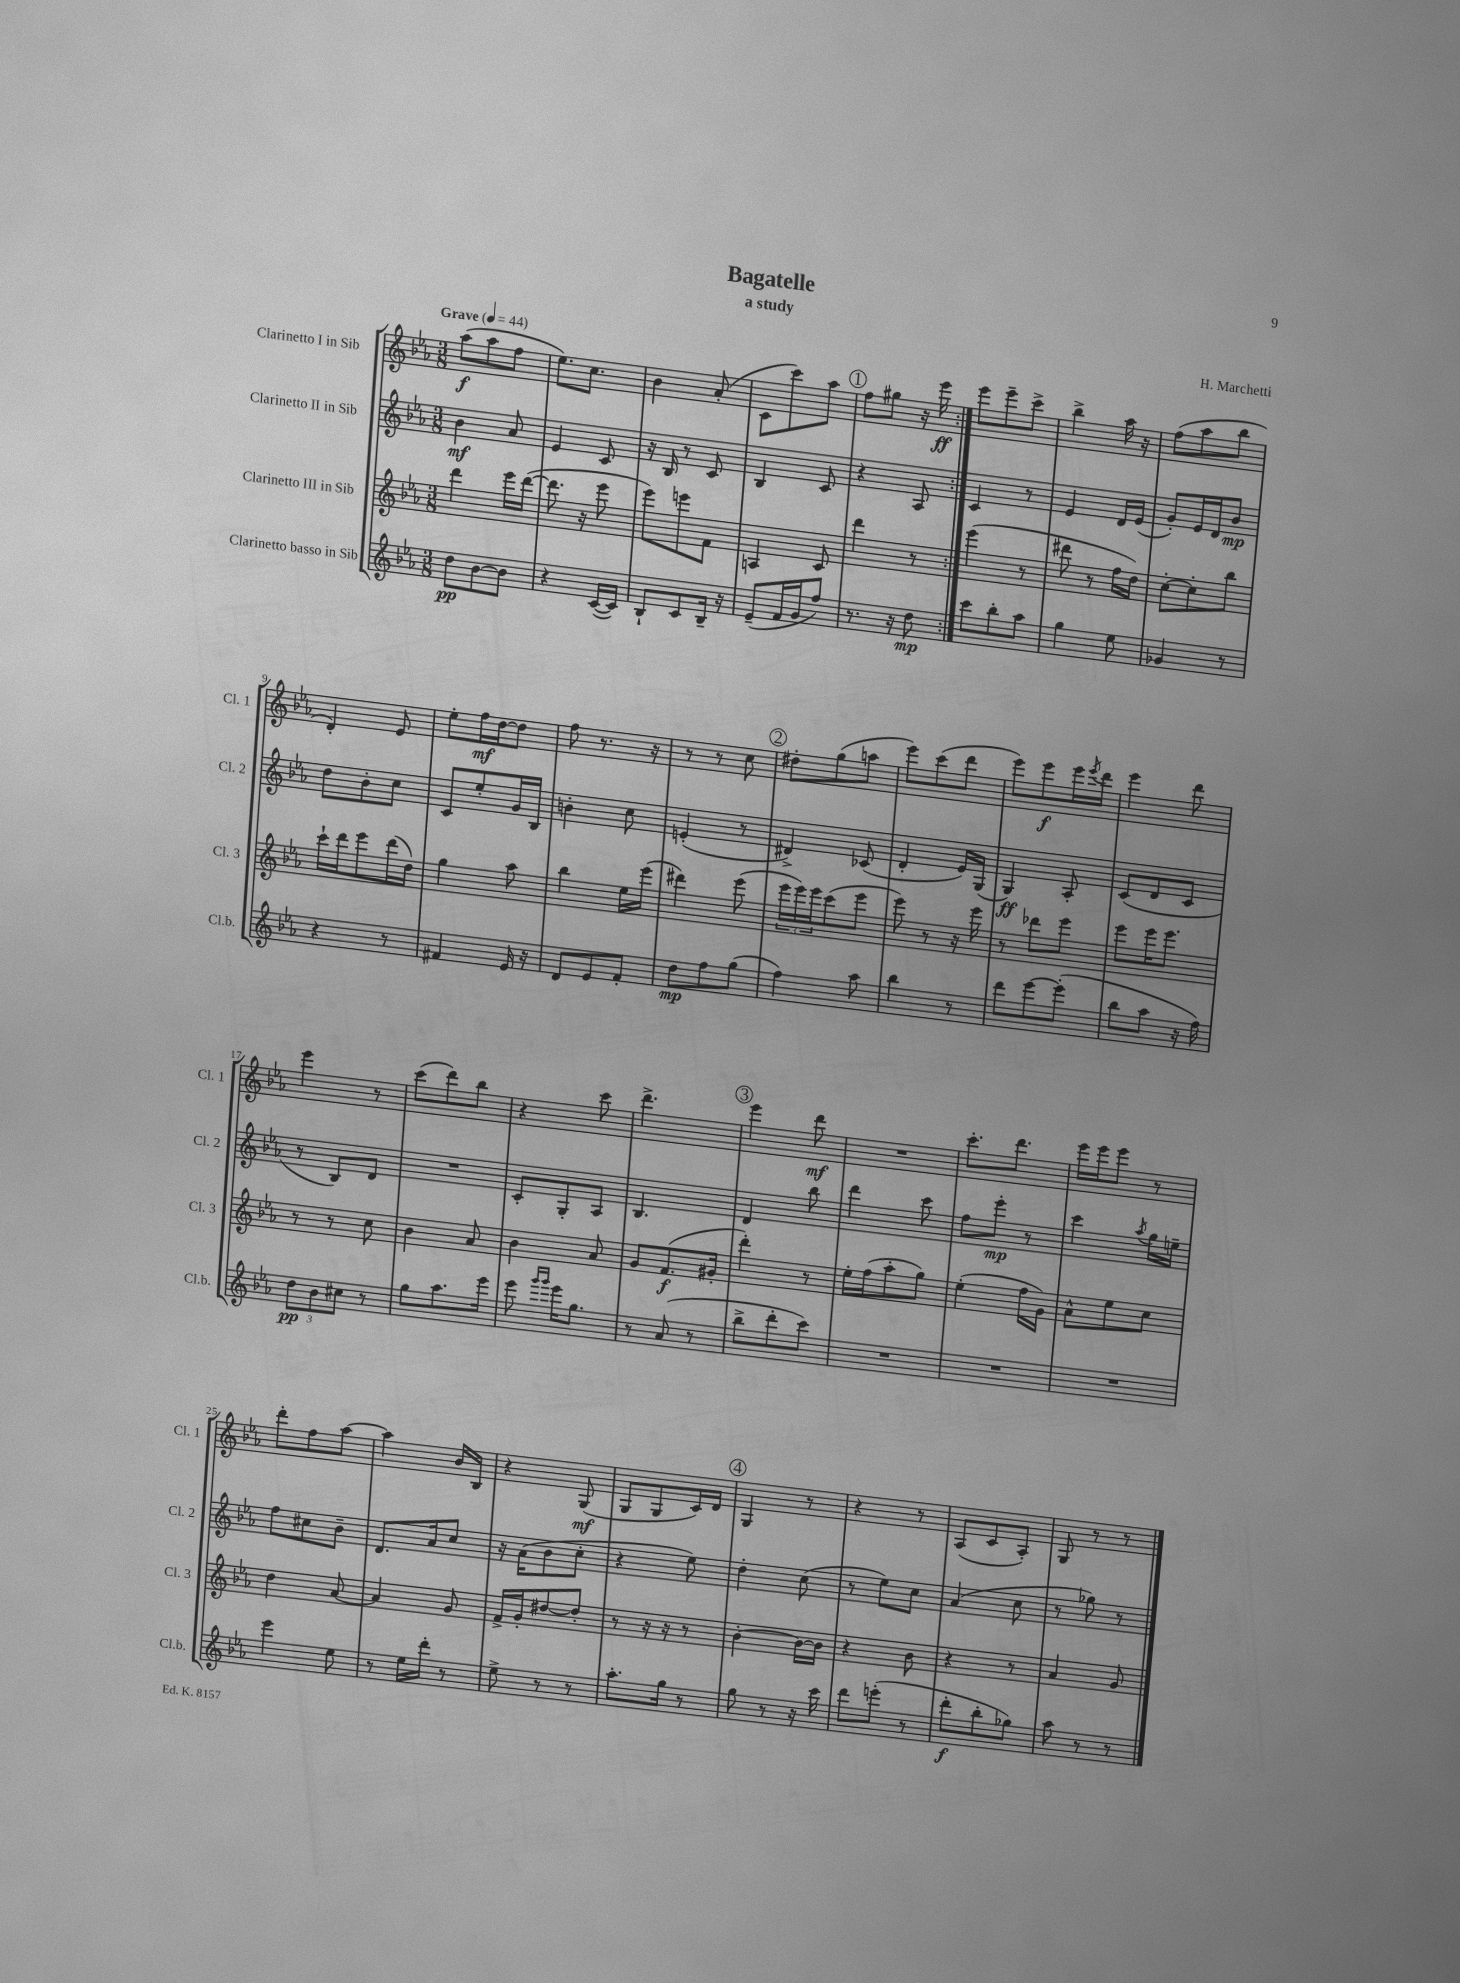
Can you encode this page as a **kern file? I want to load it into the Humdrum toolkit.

**kern	**kern	**kern	**kern
*staff4	*staff3	*staff2	*staff1
*clefG2	*clefG2	*clefG2	*clefG2
*k[b-e-a-]	*k[b-e-a-]	*k[b-e-a-]	*k[b-e-a-]
*M3/8	*M3/8	*M3/8	*M3/8
*MM44	*MM44	*MM44	*MM44
8dd	4ddd	4b-	(8aa-
[8b-	.	.	8aa-
8b-]	16eee-	8a-	8ff
.	([16ddd	.	.
=	=	=	=
4r	8.ddd]	4e-	8.ee-)
.	16r	.	8.cc
([16c	8eee-	8c	.
16c])	.	.	.
=	=	=	=
8B-`	8eee-)	16r	4b-
.	.	16B-	.
8c	8eee	8r	.
16B-~	8f	8c	(8a-'
16r	.	.	.
=	=	=	=
(8e-~	4A	4B-	8c
16f	.	.	8ccc)
16g	.	.	.
8ff)	8c	8c	8aa-
=	=	=	=
8.r	4ddd	4r	8ff
.	.	.	8gg#
16r	.	.	.
8dd	8r	8A-	16r
.	.	.	16eee-
=:|!	=:|!	=:|!	=:|!
8ccc	(4eee-	4c	8eee-
8bb-'	.	.	8eee-~
8aa-	8r	8r	8ccc^
=	=	=	=
4gg	8ddd#	4e-	4bb-^
.	8r	.	.
8ee-	16ff	16d	16aa-
.	16dd)	(16e-	16r
=	=	=	=
4g-	[8cc'	8g')	(8ff
.	8cc']	16e-	8aa-
.	.	16d	.
8r	8bb-	8b-	8bb-
=	=	=	=
4r	16ccc`	8dd	4d')
.	16ddd	.	.
.	8eee-	8b-'	.
8r	(16ddd	8cc	8e-
.	16dd)	.	.
=	=	=	=
4f#	4gg	8c	8ee-'
.	.	8ee-'	16ff
.	.	.	[16dd
16e-	8aa-	16g	8dd]
16r	.	16B-	.
=	=	=	=
8d	4bb-	4b'	8ff
8e-	.	.	8.r
8f'	16ee-	8cc	.
.	(16eee-	.	16r
=	=	=	=
8dd	4ddd#)	(4e'	8r
8ff	.	.	8r
(8gg	(8eee-	8r	8cc
=	=	=	=
4ff)	24eee-	4d#^)	8dd#'
.	24eee-)	.	.
.	24eee-	.	.
.	(8ccc	.	(8gg
8aa-	8eee-	(8c-	8aa
=	=	=	=
4bb-	8eee-)	4d'	8eee-)
.	8r	.	(8ccc
8r	16r	16e-)	8ddd
.	16eee-	(16G	.
=	=	=	=
8ddd	8r	4G)	8eee-)
[8eee-	8ddd-	.	8eee-
(8eee-']	8eee-	8A-'	16eee-
.	.	.	8qeee-
.	.	.	16ddd
=	=	=	=
8bb-	8eee-	(8c	4eee-
8aa-	16eee-	8d	.
.	8.eee-	.	.
16r	.	8c	8ddd
16ff)	.	.	.
=	=	=	=
12dd	8r	8r	4eee-
12b-	.	.	.
.	8r	8B-)	.
12cc#	.	.	.
8r	8cc	8d	8r
=	=	=	=
8gg	4b-	4.r	(8ccc
8.aa-	.	.	8ddd)
.	8a-	.	8bb-
16eee-	.	.	.
=	=	=	=
8eee-	4b-	8c'	4r
16qqggg	.	.	.
16qqggg	.	.	.
16eee-	.	8G'	.
8.gg	.	.	.
.	8a-	8A-	8ccc
=	=	=	=
8r	8g	4.B-	4.ddd^
(8a-	(8.f	.	.
8r	.	.	.
.	16g#'	.	.
=	=	=	=
8bb-^	4ddd')	4d	4eee-
8ddd'	.	.	.
8ccc)	8r	8bb-	8ddd
=	=	=	=
4.r	16ee-'	4ddd	4.r
.	(16ff	.	.
.	8aa-'	.	.
.	8gg)	8ccc	.
=	=	=	=
4.r	(4ee-'	8ff	8.ccc'
.	.	8eee-'	.
.	.	.	8.ddd
.	16ff	8r	.
.	16g)	.	.
=	=	=	=
4.r	8a-^^	4ccc	16eee-
.	.	.	16eee-
.	8ee-	.	8eee-
.	.	8qaa-	.
.	8cc	16gg	8r
.	.	16ee~	.
=	=	=	=
4eee-	4dd	8ff	8ddd'
.	.	8cc#	8ff
8ee-	[8a-	8b-~	[8aa-
=	=	=	=
8r	4a-]	8.d	4aa-]
16ee-	.	.	.
16ddd'	.	16a-	.
8r	8g	8cc	16b-
.	.	.	16B-
=	=	=	=
8ee-^	16f^	16r	4r
.	16g'	(16a-	.
8r	[8dd#	8b-	.
8r	8dd#']	8cc'	(8G
=	=	=	=
8.aa-'	8r	4r	8G
.	16r	.	8G
16gg	16r	.	.
8r	8r	8ee-)	16c)
.	.	.	16d
=	=	=	=
8gg	[4b-'	4dd'	4G
8r	.	.	.
16r	16b-_	(8cc	8r
16ccc	16b-]	.	.
=	=	=	=
8ddd	4r	8r	4r
(8eee'	.	8ee-)	.
8r	8b-	8cc	8r
=	=	=	=
8ddd'	4r	(4a-	(8A-
8bb-'	.	.	8c
8gg-)	8r	8cc	8A-')
=	=	=	=
8aa-	4a-	8r	8G
8r	.	8gg-)	8r
8r	8g	8r	8r
==	==	==	==
*-	*-	*-	*-
